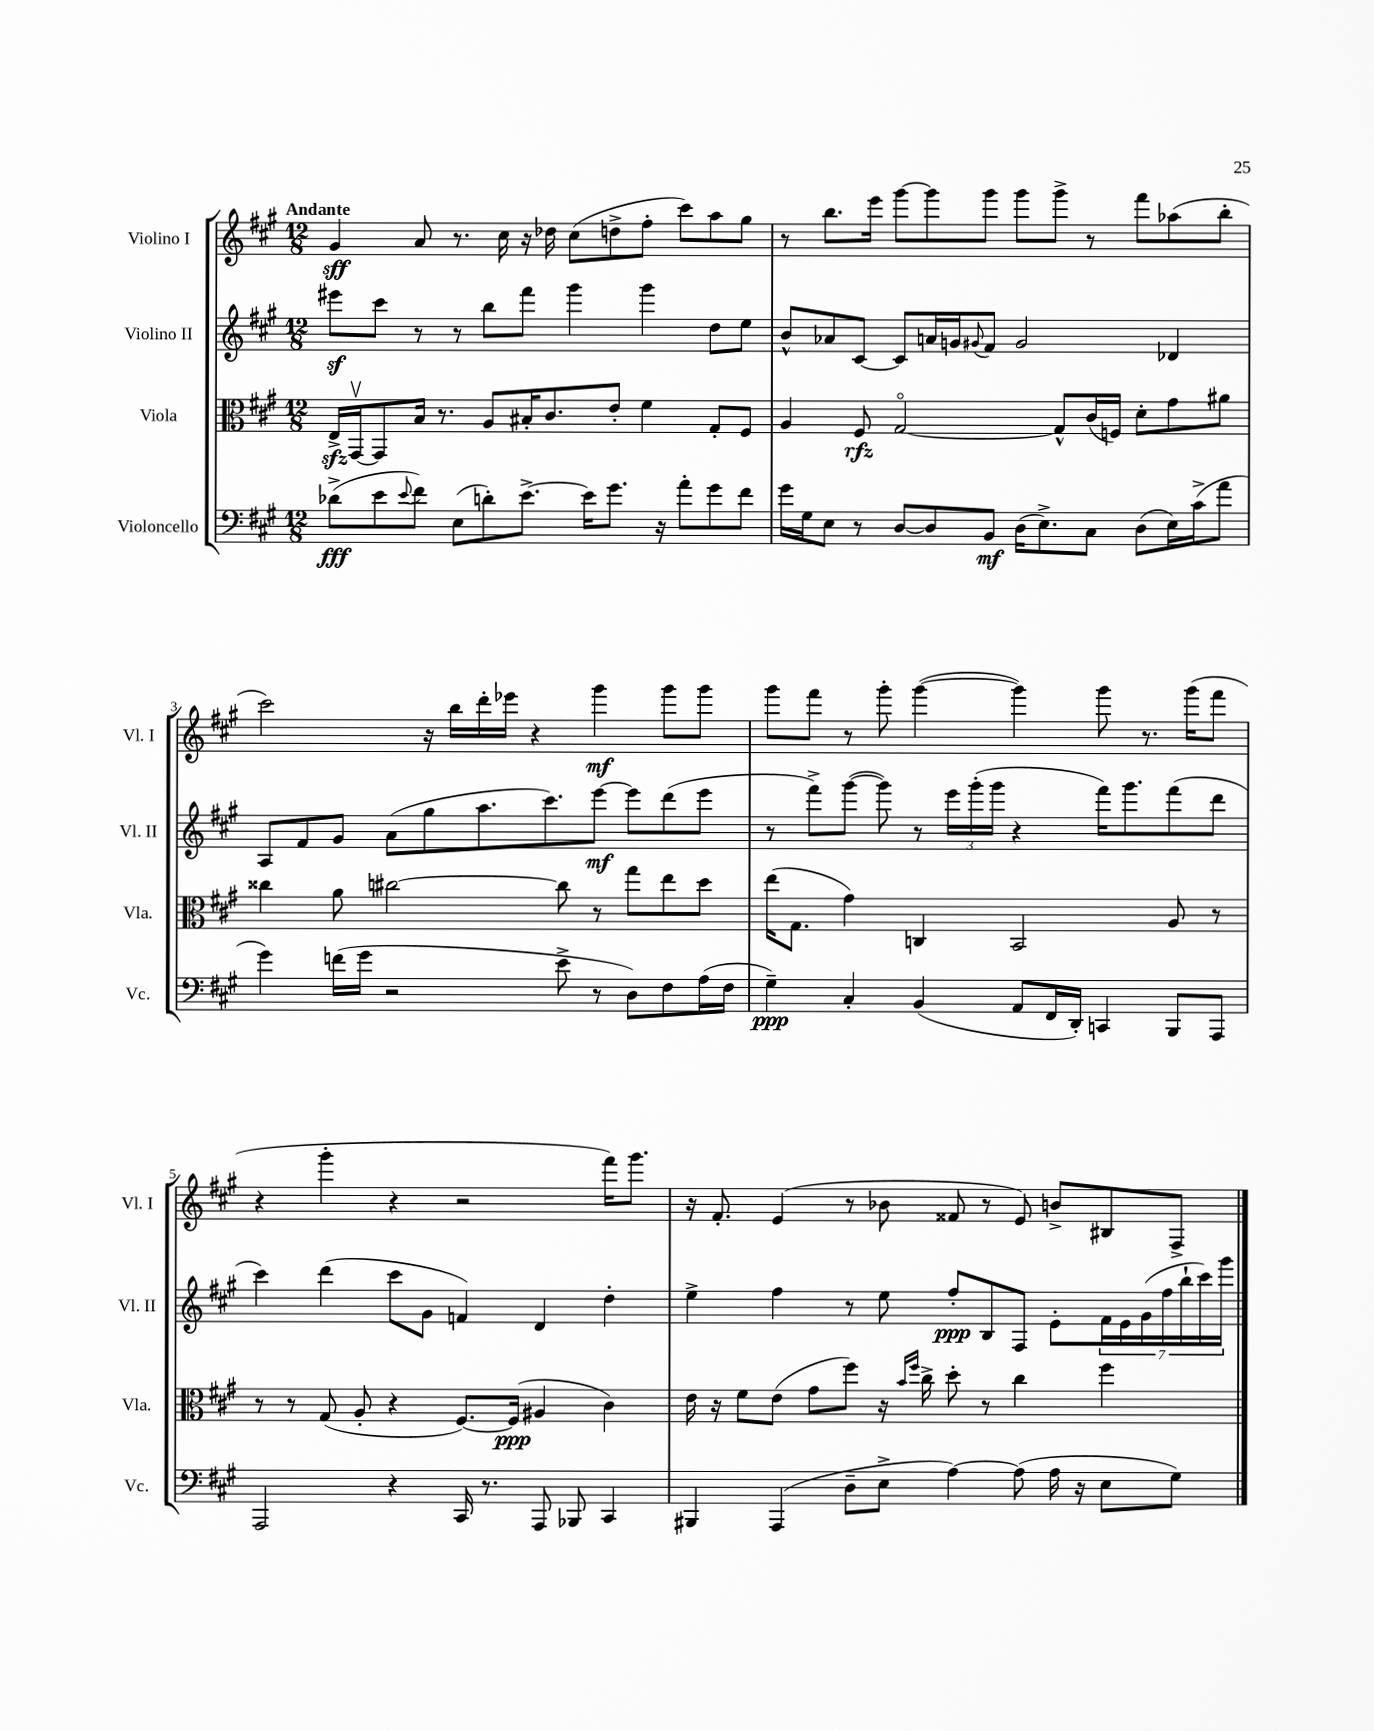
<<
\new StaffGroup <<
\new Staff = "s0" \with { instrumentName = "Violino I" shortInstrumentName = "Vl. I" } {
    \clef treble \key a \major \numericTimeSignature \time 12/8 \tempo "Andante"
    gis'4\sff a'8 r8. cis''16 r16 des''16 cis''8( d''8-> fis''8-. cis'''8) a''8 gis''8 |
    r8 b''8. e'''16 gis'''8~ gis'''8 gis'''8 gis'''8 gis'''8-> r8 fis'''8 aes''8( b''8-. |
    cis'''2) r16 b''16 d'''16-. ees'''16 r4 gis'''4\mf gis'''8 gis'''8 |
    gis'''8 fis'''8 r8 gis'''8-. gis'''4~( gis'''4) gis'''8 r8. gis'''16( fis'''8 |
    r4 gis'''4-. r4 r2 fis'''16) gis'''8. |
    r16 fis'8.-. e'4( r8 bes'8 fisis'8 r8 e'8) b'8-> bis8 fis8-> \bar "|." |
}
\new Staff = "s1" \with { instrumentName = "Violino II" shortInstrumentName = "Vl. II" } {
    \clef treble \key a \major \numericTimeSignature \time 12/8
    eis'''8\sf cis'''8 r8 r8 b''8 fis'''8 gis'''4 gis'''4 d''8 e''8 |
    b'8-^ aes'8 cis'8~ cis'8 a'16 g'16 \appoggiatura { gis'8 } fis'8 gis'2 des'4 |
    a8 fis'8 gis'8 a'8( gis''8 a''8. cis'''8.) e'''8~\mf e'''8 d'''8( e'''8 |
    r8 fis'''8->) gis'''8~( gis'''8) r8 \tuplet 3/2 { e'''16 gis'''16-.( gis'''16 } r4 fis'''16) gis'''8. fis'''8( d'''8 |
    cis'''4) d'''4( cis'''8 gis'8 f'4) d'4 d''4-. |
    e''4-> fis''4 r8 e''8 fis''8-.\ppp b8 fis8 e'8-. \tuplet 7/4 { fis'16 e'16 gis'16( fis''16 b''16-! cis'''16) gis'''16 } \bar "|." |
}
\new Staff = "s2" \with { instrumentName = "Viola" shortInstrumentName = "Vla." } {
    \clef alto \key a \major \numericTimeSignature \time 12/8
    e16->\sfz gis,16~\upbow gis,8 b16 r8. a8 bis16-. cis'8. e'8-. fis'4 gis8-. fis8 |
    a4 fis8\rfz gis2~\flageolet gis8-^ cis'16( f16) d'8-. gis'8 ais'8 |
    cisis''4 a'8 cis''2~ cis''8 r8 gis''8 e''8 d''8 |
    e''16( gis8. gis'4) c4 b,2 a8 r8 |
    r8 r8 gis8( a8-. r4 fis8.~) fis16\ppp( ais4 cis'4) |
    e'16 r16 fis'8 e'8( gis'8 fis''8) r16 \grace { b'16 fis''16 } cis''16-> d''8-. r8 cis''4 fis''4 \bar "|." |
}
\new Staff = "s3" \with { instrumentName = "Violoncello" shortInstrumentName = "Vc." } {
    \clef bass \key a \major \numericTimeSignature \time 12/8
    des'8->\fff( e'8 \appoggiatura { e'8 } fis'8) e8( d'8-.) e'8.~-> e'16 gis'8. r16 a'8-. gis'8 fis'8 |
    gis'16 gis16 e8 r8 d8~ d8 b,8\mf d16( e8.->) cis8 d8( e16) cis'16->( a'8 |
    gis'4) f'16( gis'16 r2 e'8-> r8 d8) fis8 a16( fis16 |
    gis4--\ppp) cis4-. b,4( a,8 fis,16 d,16-.) c,4 b,,8 a,,8 |
    a,,2 r4 cis,16 r8. a,,8 bes,,8 cis,4 |
    bis,,4 a,,4( d8-- e8-> a4~) a8( a16 r16 e8 gis8) \bar "|." |
}
>>
>>
